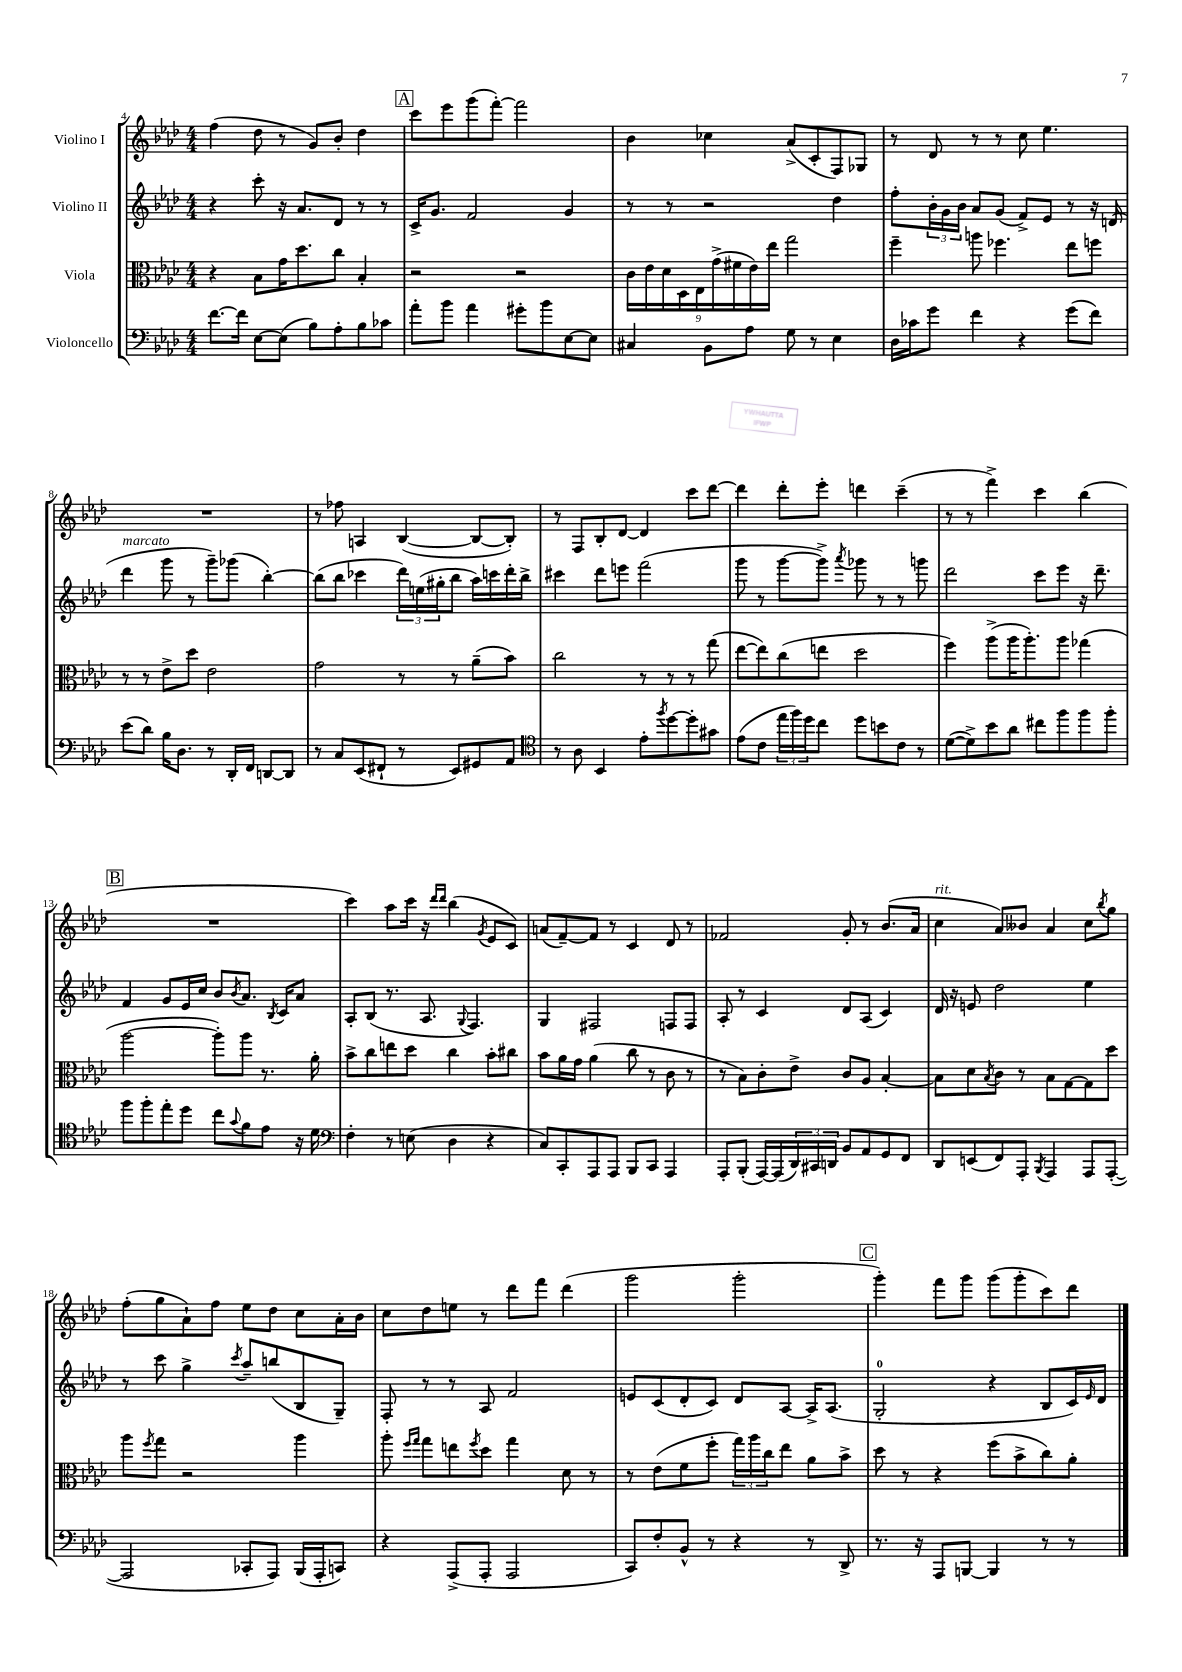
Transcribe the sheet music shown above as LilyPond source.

<<
\new StaffGroup <<
\new Staff = "s0" \with { instrumentName = "Violino I" } {
    \clef treble \key aes \major \numericTimeSignature \time 4/4
    f''4( des''8 r8 g'8) bes'8-. des''4 |
    \mark \markup { \box "A" } c'''8 ees'''8 g'''8( f'''8~-.) f'''2 |
    bes'4 ces''4 aes'8->( c'8-. f8) ges8 |
    r8 des'8 r8 r8 c''8 ees''4. |
    R1 |
    r8 fes''8 a4 bes4~( bes8~ bes8-.) |
    r8 f8 bes8-. des'8~ des'4 c'''8 des'''8~ |
    des'''4 des'''8-. ees'''8-. d'''4 c'''4--( |
    r8 r8 f'''4->) c'''4 bes''4( |
    \mark \markup { \box "B" } R1 |
    c'''4) aes''8 c'''16 r16 \grace { des'''16 des'''16 } bes''4( \acciaccatura { g'8 } ees'8 c'8) |
    a'8( f'8~--) f'8 r8 c'4 des'8 r8 |
    fes'2 g'8-. r8 bes'8.( aes'16 |
    c''4^\markup { \italic "rit." } aes'8) beses'8 aes'4 c''8 \acciaccatura { bes''8 } g''8 |
    f''8-.( g''8 aes'8-!) f''8 ees''8 des''8 c''8 aes'16-. bes'16 |
    c''8 des''8 e''8 r8 des'''8 f'''8 des'''4( |
    g'''2 g'''2-. |
    \mark \markup { \box "C" } g'''4-.) f'''8 g'''8 g'''8( g'''8-. c'''8) des'''8 \bar "|." |
}
\new Staff = "s1" \with { instrumentName = "Violino II" } {
    \clef treble \key aes \major \numericTimeSignature \time 4/4
    r4 c'''8-. r16 aes'8. des'8 r8 r8 |
    \mark \markup { \box "A" } c'16-> g'8. f'2 g'4 |
    r8 r8 r2 des''4 |
    f''8-. \tuplet 3/2 { bes'16-. g'16 bes'16 } aes'8 g'8( f'8->) ees'8 r8 r16 d'16( |
    des'''4^\markup { \italic "marcato" } g'''8 r8 g'''8--) ges'''8( bes''4~-.) |
    bes''8( bes''8 ces'''4 \tuplet 3/2 { des'''16) e''16( gis''16-. } bes''8 aes''16) c'''16 des'''16-. bes''16-> |
    cis'''4 des'''8 e'''8 f'''2( |
    g'''8 r8 g'''8~ g'''8->) \acciaccatura { aes'''8 } ges'''8 r8 r8 g'''8 |
    des'''2 c'''8 ees'''8 r16 des'''8.-- |
    \mark \markup { \box "B" } f'4 g'8 ees'16 c''16 bes'8 \acciaccatura { bes'8 } aes'8. \acciaccatura { bes8 } c'16 aes'8 |
    aes8-. bes8( r8. aes8. \appoggiatura { g8 } f4.) |
    g4 fis2 f8 f8 |
    aes8-. r8 c'4 des'8 aes8( c'4) |
    des'16 r16 e'8 des''2 ees''4 |
    r8 c'''8 g''4-> \acciaccatura { c'''8 } aes''8-- b''8( bes8 g8--) |
    f8-. r8 r8 aes8 f'2 |
    e'8 c'8( des'8-. c'8) des'8 aes8~ aes16-> aes8.( |
    \mark \markup { \box "C" } g2-0-. r4 bes8 c'16) \grace { ees'16 } des'16 \bar "|." |
}
\new Staff = "s2" \with { instrumentName = "Viola" } {
    \clef alto \key aes \major \numericTimeSignature \time 4/4
    r4 bes8 g'16 des''8. c''8 bes4-. |
    \mark \markup { \box "A" } r2 r2 |
    \tuplet 9/8 { c'16 ees'16 des'16 des16 ees16 g'16->( fis'16 ees'16) ees''16 } g''2 |
    f''4-- a''8 fes''4. ees''8 f''8 |
    r8 r8 ees'8-> des''8 ees'2 |
    g'2 r8 r8 aes'8--( bes'8) |
    c''2 r8 r8 r8 g''8( |
    ees''8~ ees''8) c''8( e''8 des''2 |
    f''4) aes''8->( aes''16 aes''8.-.) aes''8 ges''4( |
    \mark \markup { \box "B" } aes''2~ aes''8-.) aes''8 r8. aes'16-. |
    bes'8-> c''8 e''8 des''8 c''4 bes'8-. cis''8 |
    bes'8 aes'16 g'16 aes'4( c''8 r8 c'8 r8 |
    r8 bes8) c'8-. ees'8-> c'8 aes8 bes4~-. |
    bes8 des'8 \acciaccatura { bes8 } c'8 r8 bes8 g8~ g8 des''8 |
    aes''8 \acciaccatura { f''8 } g''8 r2 aes''4 |
    aes''8-. \grace { f''16 g''16 } g''8 e''8 \acciaccatura { f''8 } des''8 g''4 des'8 r8 |
    r8 ees'8( f'8 f''8-. \tuplet 3/2 { g''16) aes''16 c''16 } ees''8 aes'8 bes'8-> |
    \mark \markup { \box "C" } des''8 r8 r4 f''8( bes'8-> c''8) aes'8-. \bar "|." |
}
\new Staff = "s3" \with { instrumentName = "Violoncello" } {
    \clef bass \key aes \major \numericTimeSignature \time 4/4
    f'8.~ f'16 ees8~ ees8( bes8) aes8-. bes8 ces'8 |
    \mark \markup { \box "A" } aes'8-. bes'8 aes'4 gis'8-. bes'8 ees8~ ees8 |
    cis4 bes,8 aes8 g8 r8 ees4 |
    des16 ces'16 g'8 f'4 r4 g'8( f'8) |
    ees'8( des'8) bes16 des8. r8 des,16-. f,16 d,8~ d,8 |
    r8 c8 ees,8( fis,8-! r8 ees,8) gis,8 aes,8 |
    \clef tenor r8 aes8 bes,4 ees'8-. \acciaccatura { f''8 } des''8~ des''8-. gis'8 |
    ees'8( c'8 \tuplet 3/2 { ees''16 f''16) des''16 } c''8 des''8 b'8 c'8 r8 |
    des'8~( des'8->) bes'8 aes'8 cis''8 f''8 f''8 f''8-. |
    \mark \markup { \box "B" } f''8 f''8-. ees''8-. des''8 c''8 \appoggiatura { g'8 } f'8 ees'8 r16 des'16 |
    \clef bass f4-. r8 e8( des4 r4 |
    c8) c,8-. aes,,8 aes,,8 bes,,8 c,8 aes,,4 |
    aes,,8-. bes,,8-.( aes,,16~) aes,,16( \tuplet 3/2 { des,16) cis,16 d,16 } bes,8 aes,8 g,8 f,8 |
    des,8 e,8( f,8) aes,,8-. \acciaccatura { bes,,8 } aes,,4 aes,,8 aes,,8~-.( |
    aes,,2 ces,8-. aes,,8) bes,,16( aes,,16-. c,8) |
    r4 aes,,8->( aes,,8-. aes,,2 |
    c,8) f8-. bes,8-^ r8 r4 r8 des,8-> |
    \mark \markup { \box "C" } r8. r16 aes,,8 b,,8~ b,,4 r8 r8 \bar "|." |
}
>>
>>
\layout { \context { \Score currentBarNumber = #4 } }
